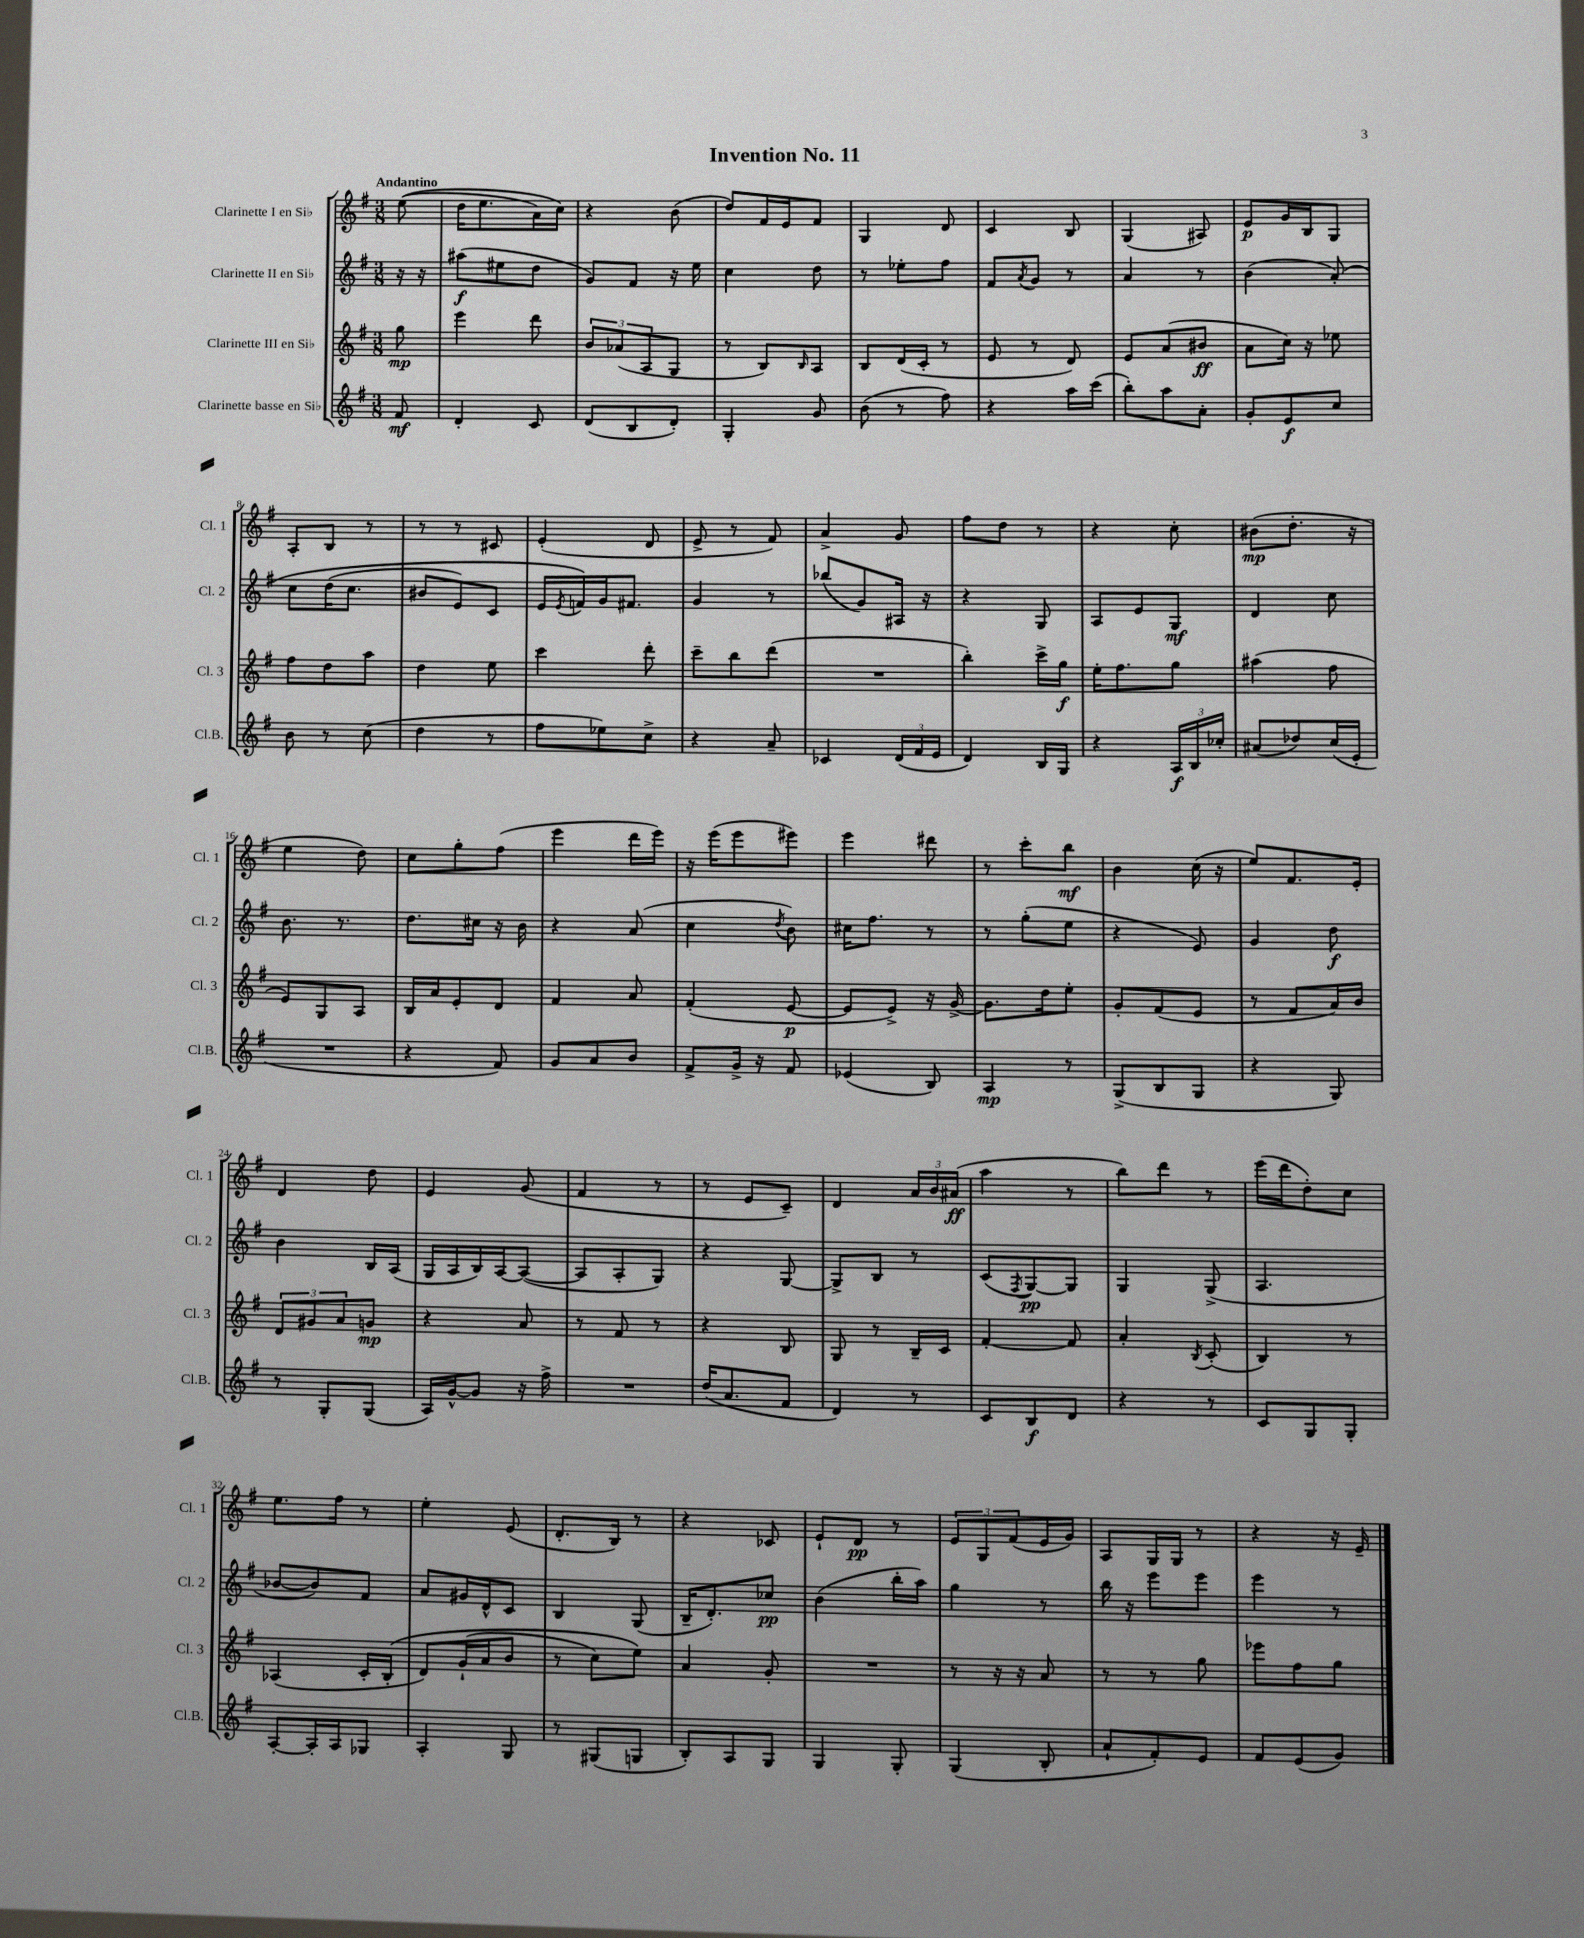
\header { title = "Invention No. 11" }
<<
\new StaffGroup <<
\new Staff = "s0" \with { instrumentName = "Clarinette I en Sib" shortInstrumentName = "Cl. 1" } {
    \clef treble \key g \major \numericTimeSignature \time 3/8 \partial 8 \tempo "Andantino"
    e''8(\( |
    d''16 e''8. a'16) c''16\) |
    r4 b'8( |
    d''8) fis'16 e'16 fis'8 |
    g4 d'8 |
    c'4 b8 |
    g4( ais8) |
    e'8\p g'16 b16 g8 |
    a8-. b8 r8 |
    r8 r8 cis'8 |
    e'4-.( d'8 |
    e'8-> r8 fis'8) |
    a'4-> g'8 |
    fis''8 d''8 r8 |
    r4 c''8-. |
    bis'8\mp( d''8.-. r16 |
    e''4 d''8) |
    c''8 g''8-. fis''8( |
    e'''4 d'''16 e'''16) |
    r16 e'''16( e'''8 eis'''8) |
    e'''4 dis'''8 |
    r8 c'''8-. b''8\mf |
    b'4 c''16( r16 |
    e''8) fis'8. e'16-. |
    d'4 d''8 |
    e'4 g'8( |
    fis'4 r8 |
    r8 e'8 c'8--) |
    d'4 \tuplet 3/2 { a'16 b'16 ais'16\ff( } |
    a''4 r8 |
    b''8) d'''8 r8 |
    e'''16( d'''16 d''8-.) c''8 |
    e''8. fis''16 r8 |
    e''4-. e'8( |
    d'8.-. b16) r8 |
    r4 ces'8 |
    e'8-! d'8\pp r8 |
    \tuplet 3/2 { e'8 g8 fis'8( } e'16 g'16) |
    a8 g16 g16 r8 |
    r4 r16 e'16-- \bar "|." |
}
\new Staff = "s1" \with { instrumentName = "Clarinette II en Sib" shortInstrumentName = "Cl. 2" } {
    \clef treble \key g \major \numericTimeSignature \time 3/8 \partial 8
    r16 r16 |
    ais''8\f( eis''8 d''8 |
    g'8) fis'8 r16 e''16 |
    c''4 d''8 |
    r8 ees''8-. fis''8 |
    fis'8 \acciaccatura { a'8 } g'8 r8 |
    a'4 r8 |
    b'4( a'8-.)\( |
    c''8 d''16( c''8. |
    bis'8 e'8) c'8 |
    e'16 \acciaccatura { e'8 } f'16\) g'16 fis'8. |
    g'4 r8 |
    bes''8( g'8) ais16 r16 |
    r4 g8 |
    a8 e'8 g8\mf |
    d'4 c''8 |
    b'8. r8. |
    d''8. cis''16 r16 b'16 |
    r4 a'8( |
    c''4 \acciaccatura { d''8 } b'8) |
    cis''16 fis''8. r8 |
    r8 g''8-.( e''8 |
    r4 e'8) |
    g'4 d''8\f |
    b'4 b16 a16( |
    g16 a16 b16) a16~ a8~( |
    a8 a8-. g8) |
    r4 g8~ |
    g8-> b8 r8 |
    c'8( \acciaccatura { fis8 } g8~\pp) g8 |
    g4 g8->( |
    a4. |
    bes'8~ bes'8) fis'8 |
    a'8 gis'16 d'16-^ c'8 |
    b4 g8( |
    b16-- d'8.-.) ces''8\pp |
    b'4( b''16-. a''16) |
    g''4 r8 |
    b''16 r16 e'''8 e'''8 |
    e'''4 r8 \bar "|." |
}
\new Staff = "s2" \with { instrumentName = "Clarinette III en Sib" shortInstrumentName = "Cl. 3" } {
    \clef treble \key g \major \numericTimeSignature \time 3/8 \partial 8
    g''8\mp |
    e'''4 d'''8 |
    \tuplet 3/2 { b'8 aes'8( a8 } g8 |
    r8 b8) \grace { b16 } a8 |
    b8 d'16( c'16-. r8 |
    e'8 r8 d'8) |
    e'8 a'8( bis'8\ff |
    a'8 c''16) r16 ees''8 |
    fis''8 d''8 a''8 |
    d''4 e''8 |
    c'''4 d'''8-. |
    c'''8-- b''8 d'''8( |
    R4. |
    b''4-.) c'''16-> g''16\f |
    e''16-. fis''8. g''8 |
    ais''4( fis''8 |
    e'8) g8 a8 |
    b16 a'16 e'8-. d'8 |
    fis'4 a'8 |
    fis'4-.( e'8~\p |
    e'8 e'8->) r16 g'16~-> |
    g'8. d''16 e''8-. |
    g'8-. fis'8( e'8 |
    r8 fis'8 a'16) b'16 |
    \tuplet 3/2 { d'8 gis'8 a'8 } g'8\mp |
    r4 a'8 |
    r8 fis'8 r8 |
    r4 b8 |
    g8 r8 b16-- c'16 |
    fis'4~-. fis'8 |
    a'4-. \acciaccatura { b8 } c'8-.( |
    b4) r8 |
    aes4( c'16-. b16-.\( |
    d'8) g'16-!( a'16 b'8 |
    r8 c''8) e''8\) |
    a'4 g'8-. |
    R4. |
    r8 r16 r16 a'8 |
    r8 r8 g''8 |
    ees'''8 fis''8 g''8 \bar "|." |
}
\new Staff = "s3" \with { instrumentName = "Clarinette basse en Sib" shortInstrumentName = "Cl.B." } {
    \clef treble \key g \major \numericTimeSignature \time 3/8 \partial 8
    fis'8\mf |
    d'4-. c'8 |
    d'8( b8 d'8-.) |
    g4-. g'8 |
    b'8( r8 fis''8) |
    r4 a''16 c'''16( |
    b''8-.) a''8 a'8-. |
    g'8-. e'8\f c''8 |
    b'8 r8 c''8( |
    d''4 r8 |
    fis''8 ees''8) c''8-> |
    r4 a'8-- |
    ces'4 \tuplet 3/2 { d'16( fis'16 e'16 } |
    d'4) b16 g16 |
    r4 \tuplet 3/2 { a16\f b16 ces''16-. } |
    ais'8( des''8) c''16( e'16-. |
    R4. |
    r4 fis'8) |
    g'8 a'8 b'8 |
    fis'8-> g'16-> r16 fis'8 |
    ees'4( b8) |
    a4\mp r8 |
    g8->( b8 g8 |
    r4 g8) |
    r8 g8-. g8( |
    a16) g'16~-^ g'8 r16 fis''16-> |
    R4. |
    d''16( a'8. fis'8 |
    d'4) r8 |
    c'8 b8\f d'8 |
    r4 r8 |
    c'8 g8 g8-. |
    a8~-. a16-. a16 ges8 |
    a4-. g8 |
    r8 gis8( g8 |
    b8-.) a8 g8 |
    g4 g8-. |
    g4( b8-. |
    a'8-! fis'8-.) e'8 |
    fis'8 e'8( g'8) \bar "|." |
}
>>
>>
